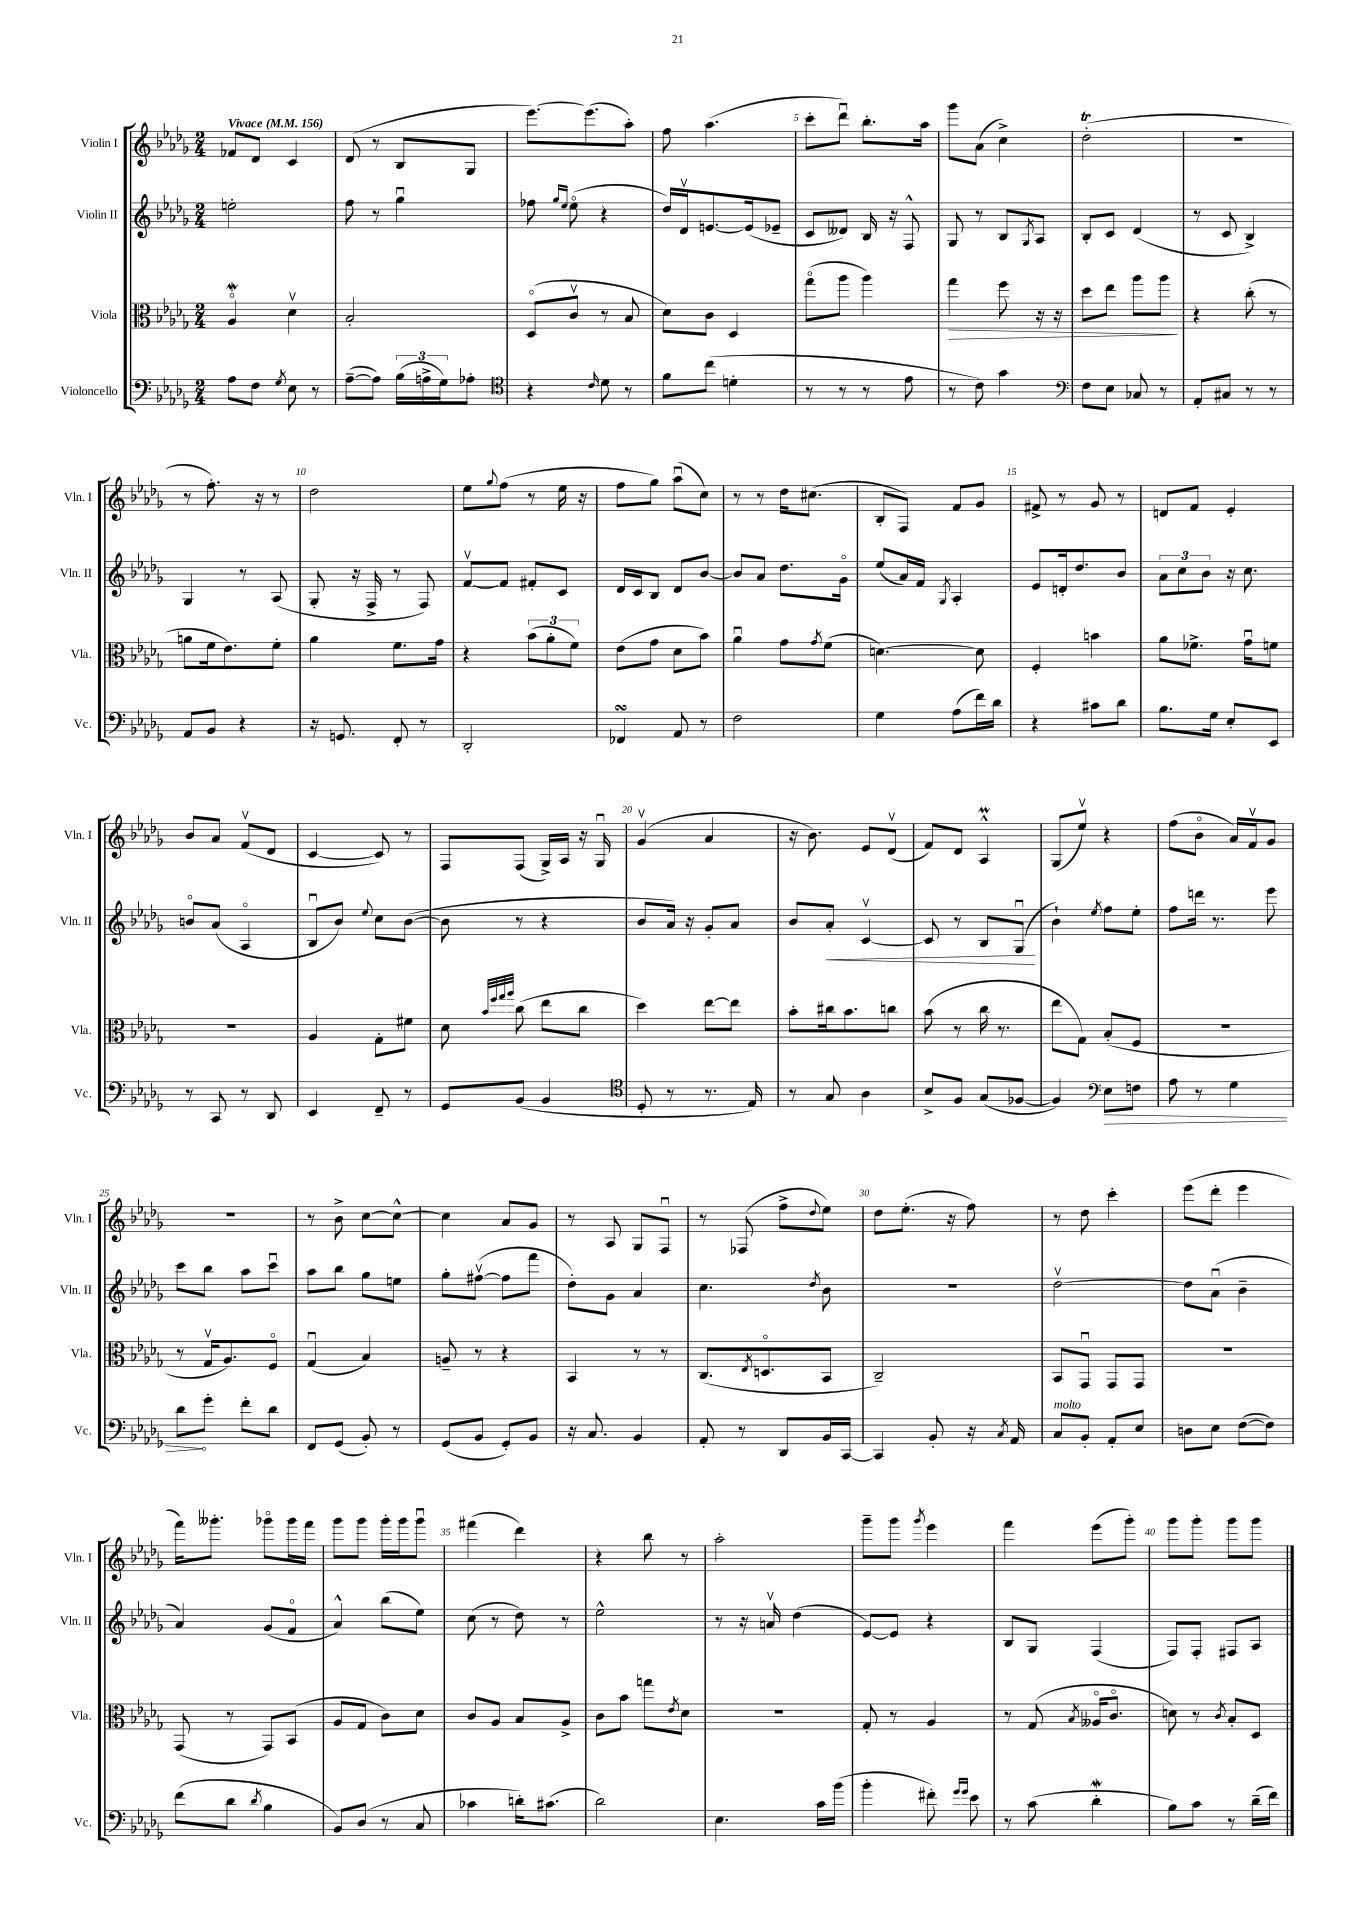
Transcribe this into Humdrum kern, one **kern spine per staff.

**kern	**kern	**kern	**kern
*staff4	*staff3	*staff2	*staff1
*clefF4	*clefC3	*clefG2	*clefG2
*k[b-e-a-d-g-]	*k[b-e-a-d-g-]	*k[b-e-a-d-g-]	*k[b-e-a-d-g-]
*M2/4	*M2/4	*M2/4	*M2/4
*MM156	*MM156	*MM156	*MM156
8A-	4A-o	2ee'	8f-
8F	.	.	8d-
8qG-	.	.	.
8E-	4d-v	.	4c
8r	.	.	.
=	=	=	=
([8A-~	2B-'	8ff	(8d-
8A-])	.	8r	8r
(24B-	.	4gg-u	8B-
24A^	.	.	.
24G-)	.	.	.
8A-'	.	.	8G-
=	=	=	=
*clefC4	*	*	*
4r	(8D-o	8ff-	[8.eee-)
.	.	16qqgg-	.
.	.	16qqee-	.
.	8cv	(8ee-o	.
.	.	.	(8.eee-]
16qqc	.	.	.
8d-	8r	4r	.
8r	8B-	.	8aa-')
=	=	=	=
8f	8d-)	16dd-)	8ff
.	.	16d-v	.
(8cc	8c	[8.e	(4.aa-
4d'	4D-	.	.
.	.	(16e]	.
.	.	8e-~	.
=	=	=	=
8r	(8gg-o	8c	8ccc'
8r	8aa-	8d--)	8ddd-u)
8r	4aa-)	16B-	8.bb-'
.	.	16r	.
8e-	.	8F^^	.
.	.	.	16aa-
=	=	=	=
8r	4gg-	8G-	8ggg-
8c)	.	8r	(8a-
4g-	8ff	8B-	4cc^)
.	.	8qG-	.
.	16r	8A-	.
.	16r	.	.
=	=	=	=
*clefF4	*	*	*
8F	8dd-	8B-'	(2dd-'
8E-	8ee-	8c	.
8C-	8aa-	(4d-	.
8r	8aa-	.	.
=	=	=	=
8AA-'	4r	8r	2r
8C#	.	8c	.
8r	(8cc'	4B-^)	.
8r	8r	.	.
=	=	=	=
8AA-	8a	4G-	8r
8BB-	16f	.	8.ff')
.	8.e-)	.	.
4r	.	8r	.
.	.	.	16r
.	8f'	(8A-	8r
=	=	=	=
16r	4a-	8G-'	2dd-
8.GG	.	.	.
.	.	16r	.
.	.	16F^	.
8FF'	8.f	8r	.
8r	.	8F)	.
.	16g-	.	.
=	=	=	=
2DD-'	4r	[8fv	8ee-
.	.	.	8qqgg-
.	.	8f]	(8ff
.	(12b-	8f#'	8r
.	12a-'	.	.
.	.	8c	16ee-
.	12f)	.	.
.	.	.	16r
=	=	=	=
4FF-	(8e-	16d-	8ff
.	.	16c	.
.	8g-	8B-	8gg-)
8AA-	8d-	8d-	(8aa-u
8r	8b-)	[8b-	8cc)
=	=	=	=
2F	4a-u	8b-]	8r
.	.	8a-	8r
.	8g-	8.dd-	16dd-
.	.	.	(8.cc#
.	8qg-	.	.
.	(8f	.	.
.	.	16g-o	.
=	=	=	=
4G-	[4.d)	(8ee-	8B-'
.	.	16a-)	8F)
.	.	16f	.
.	.	8qG-	.
(8A-	.	4A-'	8f
16f)	8d]	.	8g-
16d-	.	.	.
=	=	=	=
4r	4F'	8e-	8f#^
.	.	16d'	8r
.	.	8.dd-	.
8c#	4b	.	8g-
8d-	.	8b-	8r
=	=	=	=
8.B-	8a-	12a-	8d
.	.	12cc	.
.	8.f-^	.	8f
.	.	12b-	.
16G-	.	.	.
8E-'	.	16r	4e-'
.	16g-u	8.cc	.
8EE-	8f	.	.
=	=	=	=
8r	2r	8bo	8b-
8CC	.	(8a-	8a-
8r	.	4A-o	(8fv
8DD-	.	.	8d-
=	=	=	=
4EE-	4A-	8B-u	[4c
.	.	8b-)	.
.	.	8qqee-	.
8FF~	8G-'	8cc	8c])
8r	8f#	([8b-	8r
=	=	=	=
8GG-	8d-	8b-]	8F
.	32qqb-	.	.
.	32qqff	.	.
.	32qqgg-	.	.
.	32qqaa-	.	.
(8BB-	(8cc	8r	(8F
4BB-	8ee-	4r	16G-^)
.	.	.	16A-
.	8cc	.	16r
.	.	.	16G-u
=	=	=	=
*clefC4	*	*	*
8D-'	4dd-)	8b-	(4g-v
8r	.	16a-)	.
.	.	16r	.
8.r	[8ee-	8g-'	4a-
.	8ee-]	8a-	.
16E-)	.	.	.
=	=	=	=
8r	8b-'	8b-	16r
.	.	.	8.b-)
8G-	16cc#	8a-'	.
.	8.b-	.	.
4A-	.	[4cv	8e-
.	8cc	.	(8d-v
=	=	=	=
8B-^	(8b-	8c]	8f)
8F	8r	8r	8d-
(8G-	16cc	8B-	4A-^^
.	8.r	.	.
[8F-	.	(8G-u	.
=	=	=	=
4F-])	8ee-	4b-`)	(8G-
.	8G-)	.	8ee-v)
*clefF4	*	*	*
.	.	8qee-	.
8E-	(8B-'	8ff	4r
8F	8F	8ee-'	.
=	=	=	=
8A-	2r	8ff	(8ff
8r	.	16ddd	8b-o
.	.	8.r	.
4G-	.	.	16a-)
.	.	.	16fv
.	.	8eee-	8g-
=	=	=	=
8d-	8r	8ccc	2r
8g-'	16G-v	8bb-	.
.	8.A-)	.	.
8f'	.	8aa-	.
8d-	8Fo	8cccu	.
=	=	=	=
8FF	(4G-u	8aa-	8r
(8GG-	.	8bb-	8b-^
8BB-')	4B-)	8gg-	[8cc
8r	.	8ee	8cc^^_
=	=	=	=
(8GG-	8A~	8gg-'	4cc]
8BB-	8r	([8ff#v	.
8GG-')	4r	8ff#]	8a-
8BB-	.	8fff	8g-
=	=	=	=
16r	4BB-	8dd-')	8r
8.C	.	.	.
.	.	8g-	8A-
4BB-	8r	4a-	8G-
.	8r	.	8Fu
=	=	=	=
8AA-'	(8.C	4.cc	8r
8r	.	.	(8F-
.	8qE-	.	.
.	8.Do	.	.
8DD-	.	.	8ff^
.	.	8qdd-	8qqdd-
16BB-	8BB-	8b-	8ee-)
[16CC	.	.	.
=	=	=	=
4CC]	2C~)	2r	8dd-
.	.	.	(8.ee-'
8BB-'	.	.	.
.	.	.	16r
16r	.	.	8ff)
8qC	.	.	.
16AA-	.	.	.
=	=	=	=
8C	8BB-	[2dd-v	8r
8BB-'	8GG-u	.	8dd-
8AA-'	8GG-	.	4ccc'
8E-	8GG-	.	.
=	=	=	=
8D	2r	8dd-]	(8eee-
8E-	.	(8a-u	8ddd-'
([8F	.	4b-~	4eee-
8F])	.	.	.
=	=	=	=
(8f	(8GG-	4a-)	16fff)
.	.	.	8.ggg--'
8d-	8r	.	.
8qd-	.	.	.
4B-	8GG-)	(8g-	8ggg-o
.	(8BB-	8fo	16ggg-
.	.	.	16fff
=	=	=	=
8BB-)	8A-	4a-^^)	8ggg-
(8D-	8G-	.	8ggg-
8r	8c)	(8bb-	16ggg-'
.	.	.	16ggg-
8C	8d-	8ee-)	8ggg-u
=	=	=	=
4c-	8c	(8cc	(4fff#
.	8A-	8r	.
16d')	8B-	8dd-)	4ddd-)
(8.c#	.	.	.
.	8A-^	8r	.
=	=	=	=
2d-)	8c	2ee-^^	4r
.	8b-	.	.
.	8gg	.	8bb-
.	8qe-	.	.
.	8d-	.	8r
=	=	=	=
4.E-	2r	8r	2aa-'
.	.	16r	.
.	.	16av	.
.	.	(4dd-	.
16c	.	.	.
(16b-	.	.	.
=	=	=	=
4b-'	8G-'	[8e-)	8ggg-~
.	8r	8e-]	8ggg-
.	.	.	8qggg-
8f#')	4A-	4r	4eee-
16qqg-	.	.	.
16qqg-	.	.	.
8e-	.	.	.
=	=	=	=
8r	8r	8B-	4fff
(8c	(8G-	8G-	.
.	8qB-	.	.
4d-'	16A--o	(4F	(8eee-
.	8.co	.	.
.	.	.	8ggg-')
=	=	=	=
8B-)	8d)	8F)	8ggg-
8c	8r	8F'	8ggg-'
.	8qc	.	.
8r	8B-'	8F#	8ggg-
(16d-~	8D-	8A-	8ggg-
16f)	.	.	.
==	==	==	==
*-	*-	*-	*-
